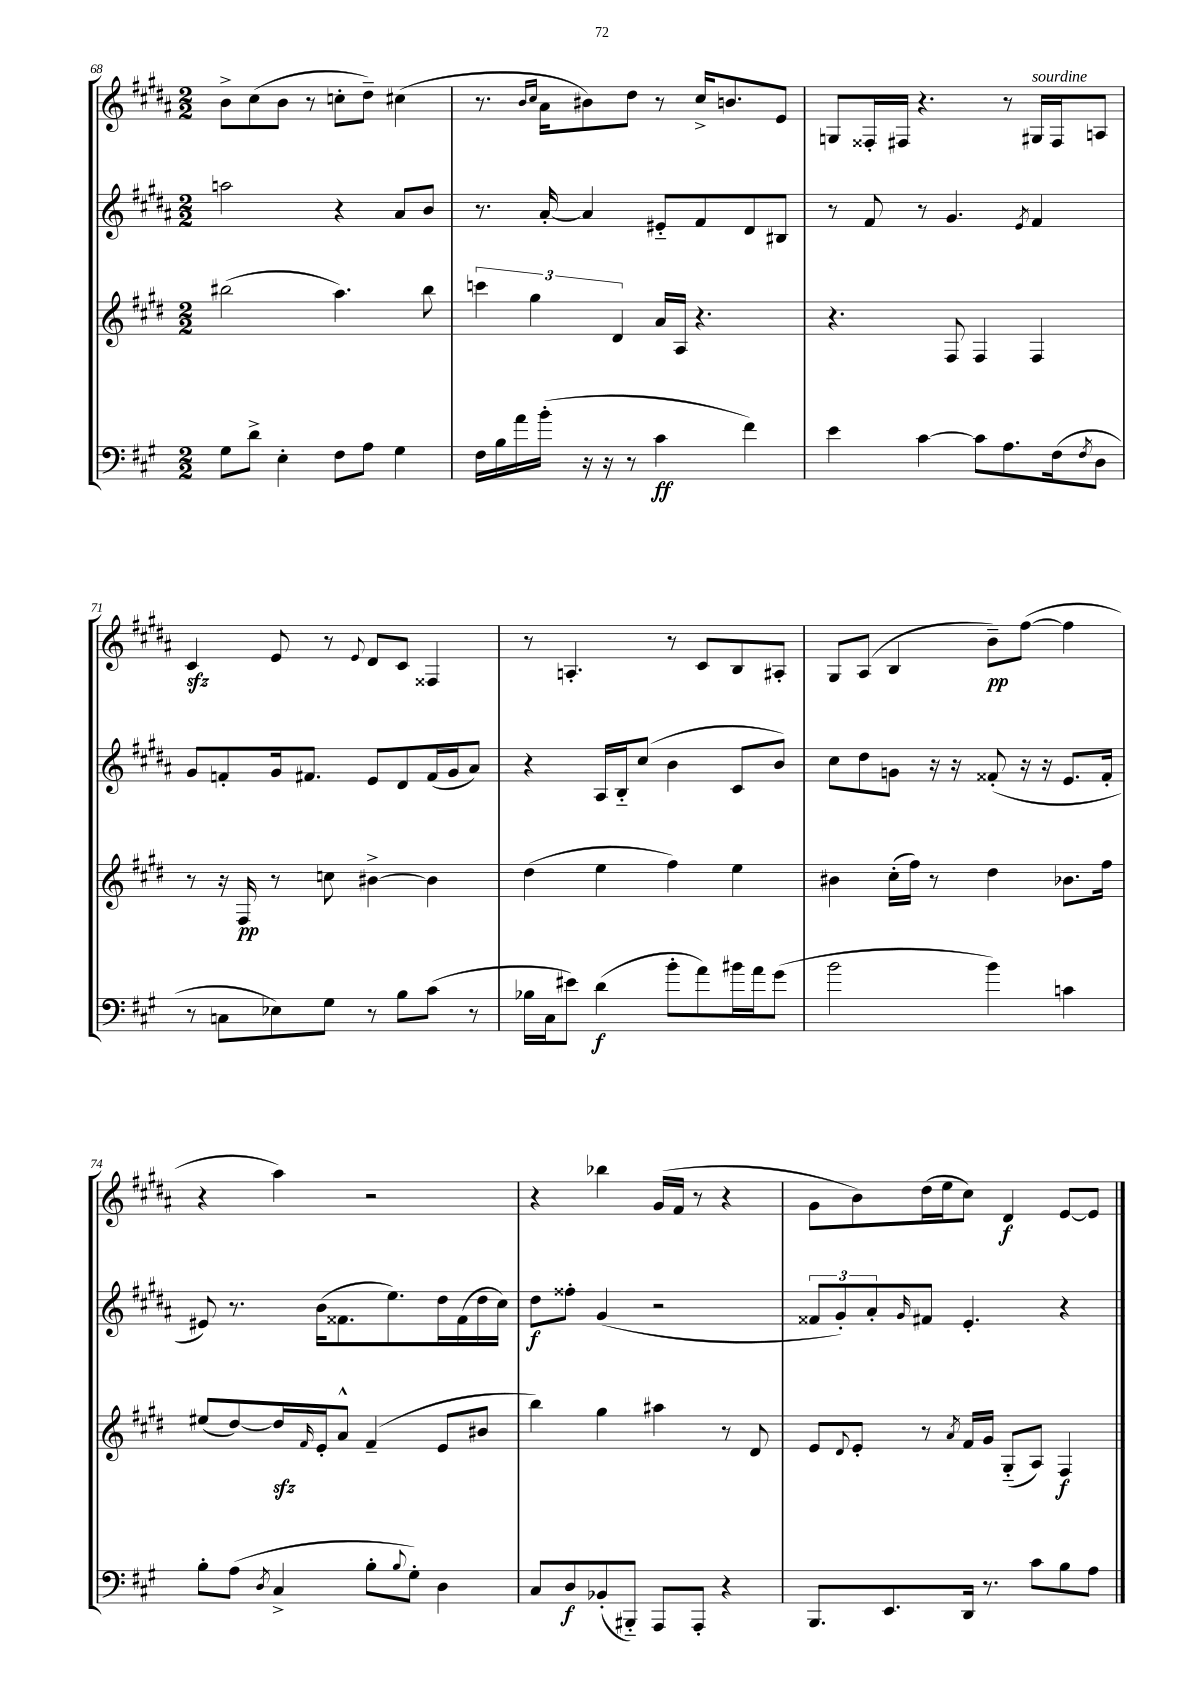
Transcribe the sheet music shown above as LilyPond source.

<<
\new StaffGroup <<
\new Staff = "s0" {
    \clef treble \key b \major \numericTimeSignature \time 2/2
    b'8-> cis''8( b'8 r8 c''8-. dis''8--) cis''4( |
    r8. \grace { b'16 cis''16 } ais'16 bis'8) dis''8 r8 cis''16-> b'8. e'8 |
    g8 fisis16-. fis16 r4. r8 gis16^\markup { \italic "sourdine" } fis16 a8 |
    cis'4\sfz e'8 r8 \appoggiatura { e'8 } dis'8 cis'8 fisis4 |
    r8 a4.-. r8 cis'8 b8 ais8-. |
    gis8 ais8( b4 b'8--\pp) fis''8~( fis''4 |
    r4 ais''4) r2 |
    r4 bes''4 gis'16( fis'16 r8 r4 |
    gis'8 b'8) dis''16( e''16 cis''8) dis'4\f e'8~ e'8 \bar "|." |
}
\new Staff = "s1" {
    \clef treble \key b \major \numericTimeSignature \time 2/2
    a''2 r4 ais'8 b'8 |
    r8. ais'16~-. ais'4 eis'8-_ fis'8 dis'8 bis8 |
    r8 fis'8 r8 gis'4. \acciaccatura { e'8 } fis'4 |
    gis'8 f'8-. gis'16 fis'8. e'8 dis'8 fis'16( gis'16 ais'8) |
    r4 ais16 b16-_ cis''8( b'4 cis'8 b'8) |
    cis''8 dis''8 g'8 r16 r16 fisis'8-.( r16 r16 e'8. fisis'16-. |
    eis'8) r8. b'16( fisis'8. e''8.) dis''16 fisis'16( dis''16 cis''16) |
    dis''8\f fisis''8-. gis'4( r2 |
    \tuplet 3/2 { fisis'8 gis'8-.) ais'8-. } \grace { gis'16 } fis'8 e'4.-. r4 \bar "|." |
}
\new Staff = "s2" {
    \clef treble \key e \major \numericTimeSignature \time 2/2
    bis''2( a''4.) bis''8 |
    \tuplet 3/2 { c'''4 gis''4 dis'4 } a'16 a16 r4. |
    r4. fis8 fis4 fis4 |
    r8 r16 fis16\pp r8 c''8 bis'4~-> bis'4 |
    dis''4( e''4 fis''4) e''4 |
    bis'4 cis''16-.( fis''16) r8 dis''4 bes'8. fis''16 |
    eis''8( dis''8~) dis''16\sfz \grace { fis'16 } e'16-. a'8-^ fis'4--( e'8 bis'8 |
    b''4) gis''4 ais''4 r8 dis'8 |
    e'8 \appoggiatura { dis'8 } e'8-. r8 \acciaccatura { a'8 } fis'16 gis'16 gis8-_( a8) fis4\f \bar "|." |
}
\new Staff = "s3" {
    \clef bass \key a \major \numericTimeSignature \time 2/2
    gis8 d'8-> e4-. fis8 a8 gis4 |
    fis16 b16 a'16 b'16-.( r16 r16 r8 cis'4\ff fis'4) |
    e'4 cis'4~ cis'8 a8. fis16( \acciaccatura { fis8 } d8 |
    r8 c8 ees8) gis8 r8 b8 cis'8( r8 |
    bes16 cis16 eis'8) d'4\f( b'8-. a'8) bis'16 a'16 gis'8( |
    b'2 b'4) c'4 |
    b8-. a8( \acciaccatura { d8 } cis4-> b8-. \appoggiatura { b8 } gis8-.) d4 |
    cis8 d8\f bes,8-.( bis,,8-_) a,,8 a,,8-. r4 |
    b,,8. e,8. d,16 r8. cis'8 b8 a8 \bar "|." |
}
>>
>>
\layout { \context { \Score currentBarNumber = #68 } }
